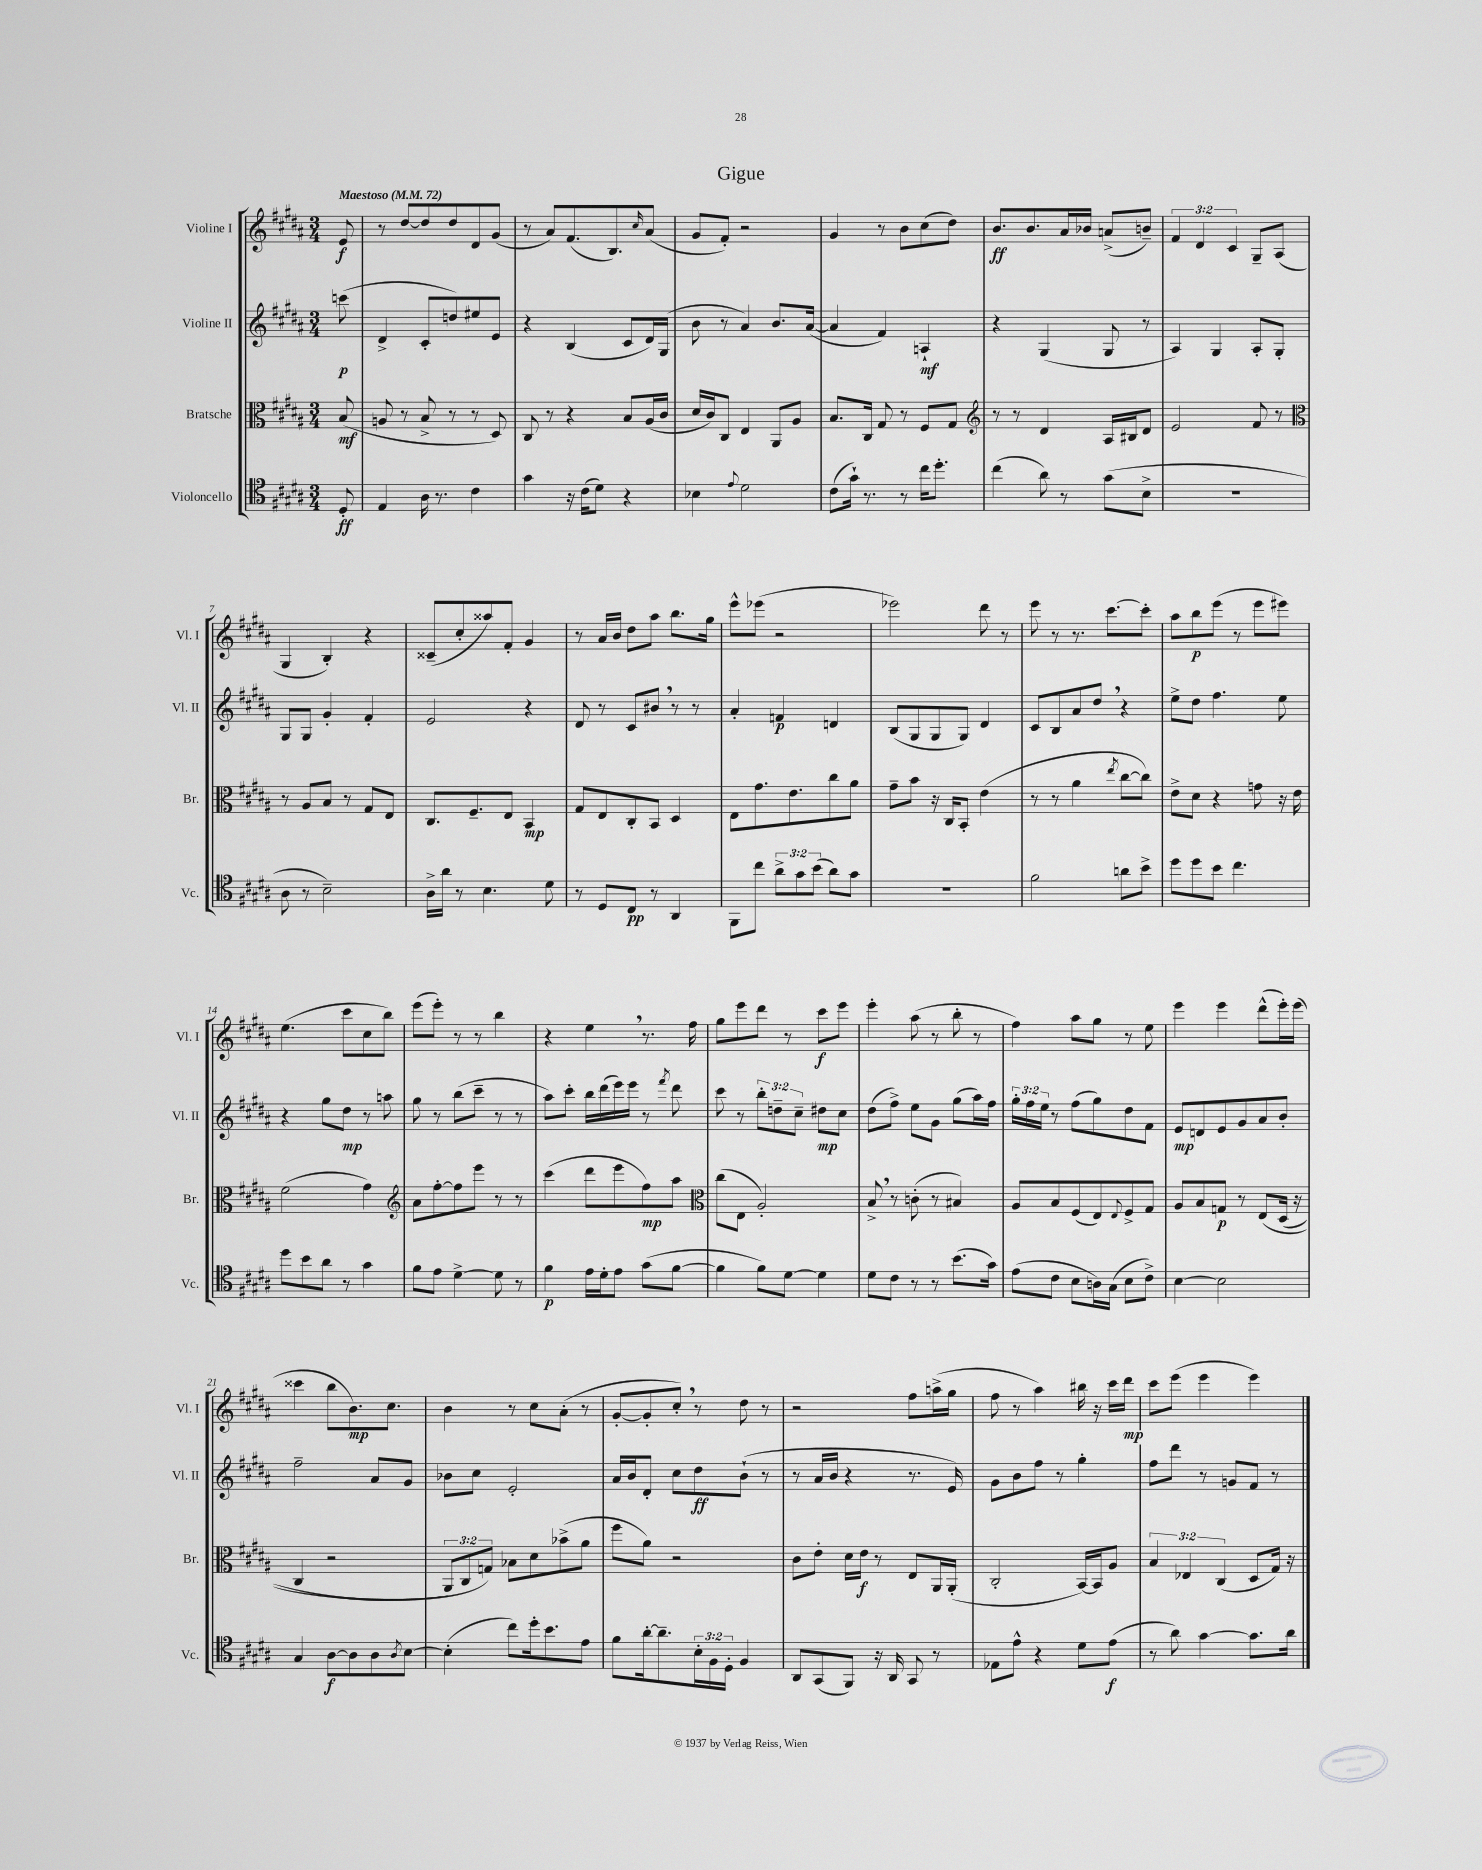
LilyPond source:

\header { title = "Gigue" }
<<
\new StaffGroup <<
\new Staff = "s0" \with { instrumentName = "Violine I" shortInstrumentName = "Vl. I" } {
    \clef treble \key b \major \numericTimeSignature \time 3/4 \override Staff.TupletNumber.text = #tuplet-number::calc-fraction-text \partial 8 \tempo "Maestoso" 4 = 72
    e'8\f |
    r8 dis''8~ dis''8 dis''8 dis'8 gis'8( |
    r8 ais'8) fis'8.( b8.) \grace { cis''16 } ais'8( |
    gis'8 fis'8-.) r2 |
    gis'4 r8 b'8 cis''8( dis''8) |
    b'8.\ff b'8. ais'16 bes'16 a'8->( b'8--) |
    \tuplet 3/2 { fis'4 dis'4 cis'4 } gis8-- ais8( |
    gis4 b4-.) r4 |
    cisis'8--( cis''8-. aisis''8) fis'8-. gis'4 |
    r8 ais'16 b'16 dis''8 ais''8 b''8. gis''16 |
    e'''8-^ ees'''8( r2 |
    ees'''2) dis'''8 r8 |
    e'''8 r8 r8. cis'''8.~ cis'''8-. |
    ais''8 b''8\p e'''8( r8 e'''8 eis'''8) |
    e''4.( cis'''8 cis''8 b''8) |
    e'''8( e'''8-.) r8 r8 b''4 |
    r4 e''4 \breathe r8. fis''16 |
    gis''8 e'''8 dis'''8 r8 cis'''8\f e'''8 |
    e'''4-. ais''8( r8 b''8-. r8 |
    fis''4) ais''8 gis''8 r8 e''8 |
    e'''4 e'''4 dis'''8-^( e'''16-.) e'''16( |
    cisis'''4 b''8 b'8.\mp) cis''8. |
    b'4 r8 cis''8 ais'8-.( r8 |
    gis'8~-. gis'8-. cis''8-.) \breathe r8 dis''8 r8 |
    r2 fis''8 a''16->( gis''16 |
    fis''8 r8 ais''4) bis''16 r16 cis'''16 dis'''16\mp |
    cis'''8 e'''8( e'''4 e'''4) \bar "|." |
}
\new Staff = "s1" \with { instrumentName = "Violine II" shortInstrumentName = "Vl. II" } {
    \clef treble \key b \major \numericTimeSignature \time 3/4 \override Staff.TupletNumber.text = #tuplet-number::calc-fraction-text \partial 8
    c'''8\p( |
    dis'4-> cis'8-. d''8) eis''8 e'8 |
    r4 b4( cis'8 dis'16) gis16( |
    b'8 r8 ais'4) b'8. ais'16~( |
    ais'4 fis'4) a4-!\mf |
    r4 gis4( gis8 r8 |
    ais4) gis4 ais8-. gis8-. |
    gis8 gis8 gis'4-. fis'4-. |
    e'2 r4 |
    dis'8 r8 cis'8 bis'8 \breathe r8 r8 |
    ais'4-. f'4\p d'4 |
    b8( gis8 gis8 gis8) dis'4 |
    cis'8 b8 ais'8 dis''8 \breathe r4 |
    e''8-> dis''8 fis''4. e''8 |
    r4 gis''8 dis''8\mp r8 a''8 |
    gis''8 r8 b''8( cis'''8-- r8 r8 |
    ais''8) cis'''8-. b''16 dis'''16( e'''16) e'''16 r8 \acciaccatura { fis'''8 } dis'''8 |
    cis'''8 r8 \tuplet 3/2 { b''8-. d''8-- cis''8-- } dis''8\mp cis''8 |
    dis''8( fis''8->) e''8 gis'8 gis''8( ais''16) fis''16 |
    \tuplet 3/2 { gis''16-. fis''16 e''16 } r8 fis''8( gis''8) dis''8 fis'8 |
    e'8\mp d'8 e'8 gis'8 ais'8 b'8-. |
    fis''2-- ais'8 gis'8 |
    bes'8 cis''8 e'2-. |
    ais'16 b'16 dis'8-. cis''8 dis''8\ff b'8-!( r8 |
    r8 ais'16 b'16 r4 r8. e'16) |
    gis'8 b'8 fis''8 r8 gis''4-. |
    fis''8 dis'''8 r8 g'8 fis'8 r8 \bar "|." |
}
\new Staff = "s2" \with { instrumentName = "Bratsche" shortInstrumentName = "Br." } {
    \clef alto \key b \major \numericTimeSignature \time 3/4 \override Staff.TupletNumber.text = #tuplet-number::calc-fraction-text \partial 8
    b8\mf( |
    a8 r8 b8-> r8 r8 dis8) |
    cis8 r8 r4 b8 ais16( cis'16 |
    dis'16 cis'16) cis8 e4 ais,8 ais8 |
    b8. cis16 gis8 r8 fis8 gis8 |
    \clef treble r8 r8 dis'4 ais16 bis16 dis'8 |
    e'2 fis'8 r8 |
    \clef alto r8 ais8 b8 r8 gis8 e8 |
    cis8. fis8.-- e8 b,4\mp |
    gis8 e8 cis8-. b,8 dis4 |
    e8 gis'8. e'8. cis''8 ais'8 |
    gis'8-- b'8 r16 cis16 b,8-. e'4( |
    r8 r8 ais'4 \acciaccatura { e''8 } cis''8~ cis''8) |
    e'8-> dis'8 r4 g'8 r16 e'16 |
    fis'2( gis'4) |
    \clef treble ais'8 fis''8~-. fis''8 e'''8 r8 r8 |
    cis'''4( dis'''8 e'''8 fis''8\mp) ais''8 |
    \clef alto cis''8( e8 ais2-.) |
    b8-> \breathe r8 c'8-.( r8 bis4) |
    ais8 b8 fis8( e8) \appoggiatura { e8 } fis8-> gis8 |
    ais8 b8 g8\p r8 e8\( dis16( r16 |
    cis4 r2 |
    \tuplet 3/2 { ais,8) cis8 g8\) } bes8 dis'8 bes'8->( ais'8 |
    fis''8 ais'8) r2 |
    cis'8 e'8-. dis'16 e'16\f r8 e8 ais,16 ais,16-.( |
    cis2-. b,16~) b,16 ais8 |
    \tuplet 3/2 { b4 ees4 cis4( } dis8 gis16) r16 \bar "|." |
}
\new Staff = "s3" \with { instrumentName = "Violoncello" shortInstrumentName = "Vc." } {
    \clef tenor \key b \major \numericTimeSignature \time 3/4 \override Staff.TupletNumber.text = #tuplet-number::calc-fraction-text \partial 8
    dis8-.\ff |
    e4 ais16 r8. cis'4 |
    gis'4 r16 cis'16( dis'8) r4 |
    bes4 \appoggiatura { e'8 } dis'2 |
    cis'8( gis'16-!) r8. r8 cis''16 dis''8.-. |
    cis''4( ais'8) r8 gis'8( b8-> |
    R2. |
    ais8 r8 b2--) |
    ais16-> ais'16 r8 b4. dis'8 |
    r8 dis8 cis8\pp r8 ais,4 |
    fis,8 cis''8 \tuplet 3/2 { ais'8-> gis'8 b'8( } ais'8) gis'8 |
    R2. |
    fis'2 a'8 b'8-> |
    dis''8 dis''8 b'8 cis''4. |
    dis''8 b'8 ais'8 r8 gis'4 |
    fis'8 e'8 dis'4~-> dis'8 r8 |
    fis'4\p e'16 dis'16-. e'8 gis'8( fis'8~ |
    fis'4 fis'8) dis'8~ dis'4 |
    dis'8 cis'8 r8 r8 b'8.( gis'16) |
    e'8( cis'8 b8 a16) gis16( b8 cis'8->) |
    b4~ b2 |
    gis4 ais8~\f ais8 ais8 \acciaccatura { ais8 } b8~ |
    b4-.( cis''8) dis''16-. b'8. e'8 |
    fis'8 ais'16~-. ais'8.-- \tuplet 3/2 { b16-. fis16 dis16-. } fis4 |
    ais,8 gis,8( fis,8) r16 ais,16 gis,8 r8 |
    ees8 e'8-^ r4 dis'8 e'8\f( |
    r8 ais'8) gis'4~ gis'8. ais'16 \bar "|." |
}
>>
>>
